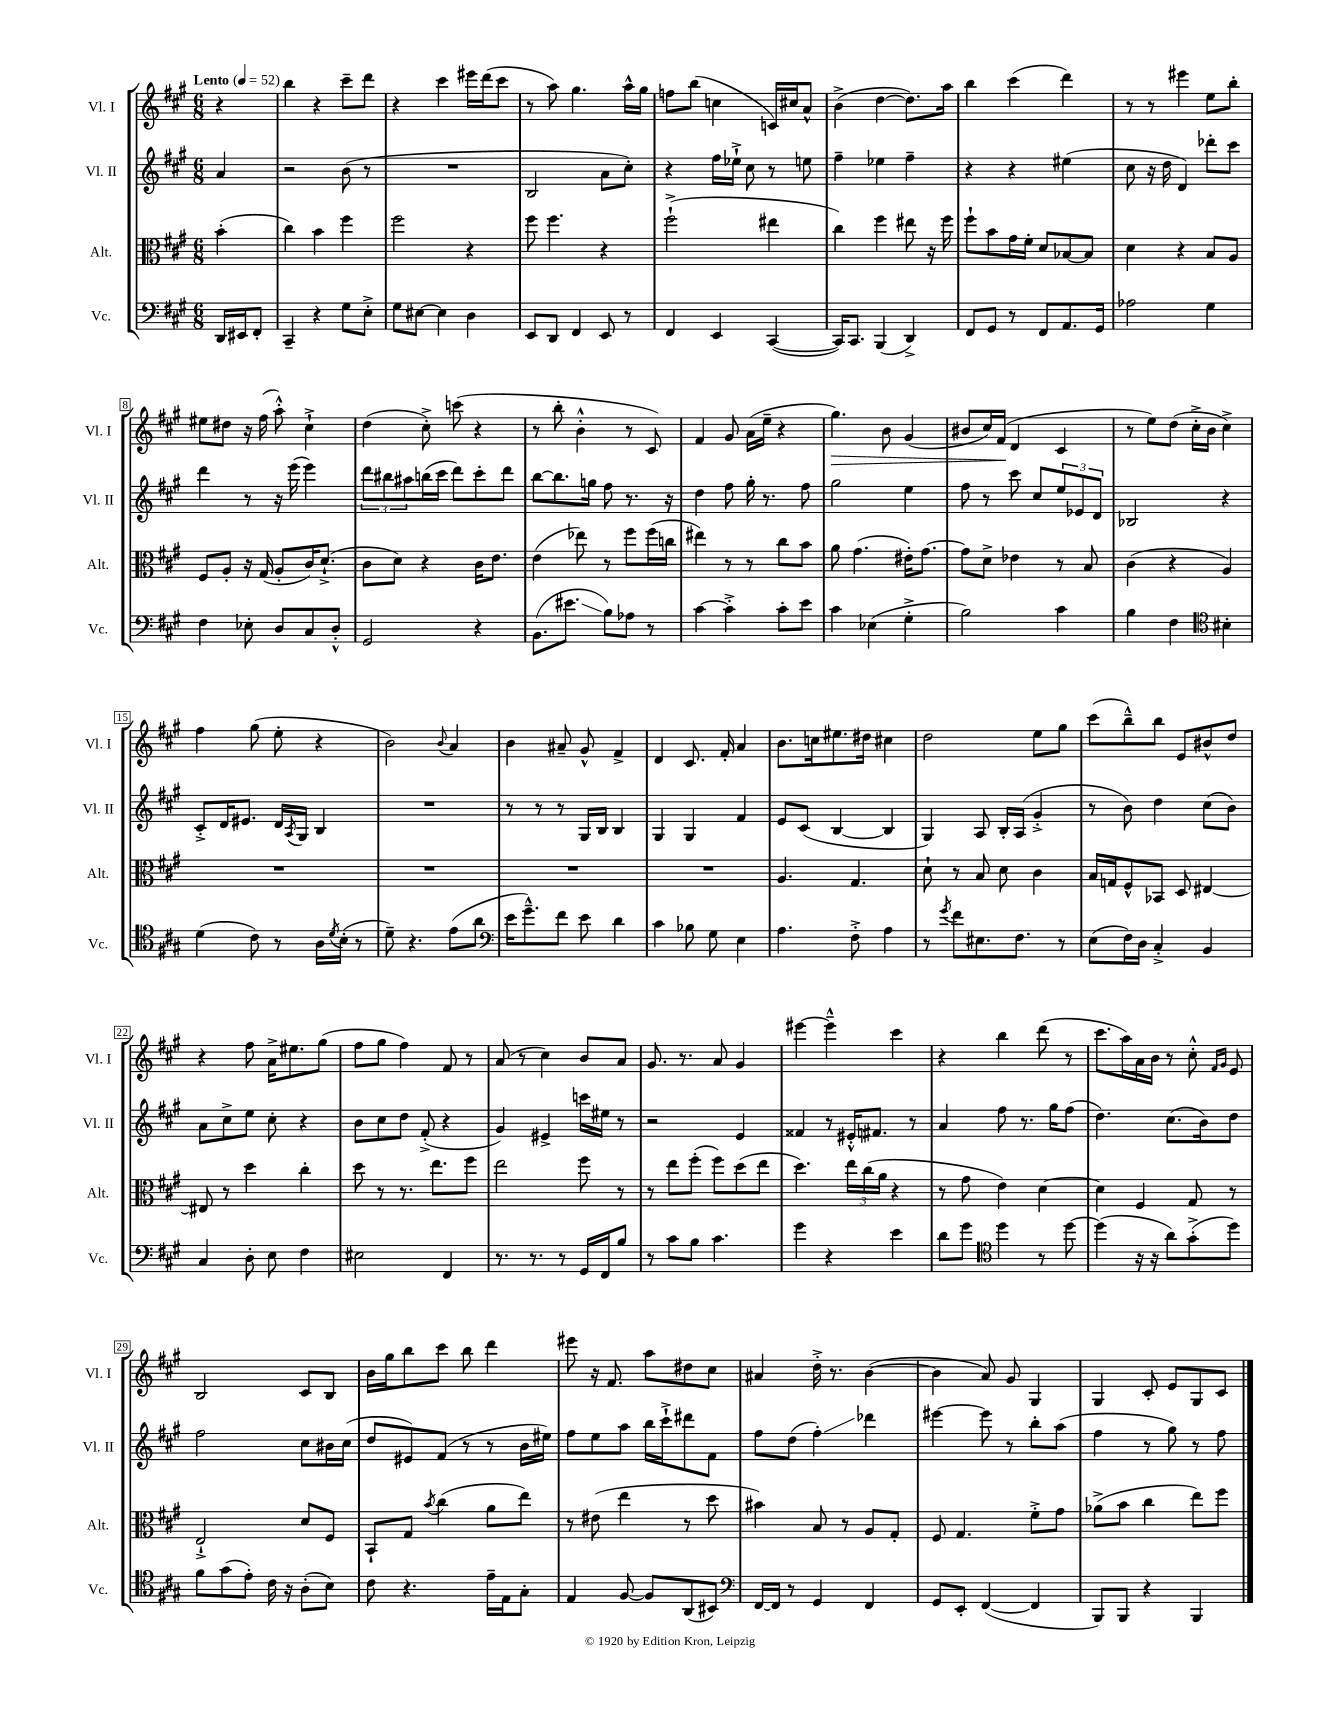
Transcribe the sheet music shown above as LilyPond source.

<<
\new StaffGroup <<
\new Staff = "s0" \with { instrumentName = "Vl. I" shortInstrumentName = "Vl. I" } {
    \clef treble \key a \major \numericTimeSignature \time 6/8 \partial 4 \tempo "Lento" 4 = 52
    r4 |
    b''4 r4 cis'''8-- d'''8 |
    r4 cis'''4 eis'''16 d'''16( cis'''8 |
    r8 a''8) gis''4. a''16-^ gis''16 |
    f''8 b''8( c''4 c'16) cis''16 a'8-^ |
    b'4->( d''4~ d''8.) a''16 |
    b''4 cis'''4( d'''4) |
    r8 r8 eis'''4 e''8 b''8-. |
    eis''8 dis''8 r16 fis''16( a''8-.-^) cis''4-!-> |
    d''4( cis''8-.->) c'''8( r4 |
    r8 b''8-. b'4-.-^ r8 cis'8) |
    fis'4 gis'8 a'16( e''16-- r4 |
    gis''4.\>) b'8 gis'4( |
    bis'8 cis''16) fis'16\!( d'4 cis'4 |
    r8 e''8) d''8( cis''16-.-> b'16 cis''4->) |
    fis''4 gis''8( e''8-. r4 |
    b'2) \appoggiatura { b'8 } a'4 |
    b'4 ais'8-- gis'8-^ fis'4-> |
    d'4 cis'8. fis'16-. a'4 |
    b'8. c''16 eis''8. dis''16 cis''4 |
    d''2 e''8 gis''8 |
    cis'''8( b''8---^) b''8 e'8 bis'8-^ d''8 |
    r4 fis''8 a'16-> eis''8. gis''8( |
    fis''8 gis''8 fis''4) fis'8 r8 |
    a'8( r8 cis''4) b'8 a'8 |
    gis'8. r8. a'8 gis'4 |
    eis'''4~ eis'''4---^ cis'''4 |
    r4 b''4 d'''8( r8 |
    cis'''8. a''16) a'16 b'16 r8 cis''8-.-^ \grace { fis'16 gis'16 } e'8 |
    b2 cis'8 b8 |
    b'16 gis''16 b''8 cis'''8 b''8 d'''4 |
    eis'''8 r16 fis'8. a''8 dis''8 cis''8 |
    ais'4 d''16-.-> r8. b'4~( |
    b'4 a'8) gis'8 gis4 |
    gis4 cis'8-. e'8 gis8 cis'8 \bar "|." |
}
\new Staff = "s1" \with { instrumentName = "Vl. II" shortInstrumentName = "Vl. II" } {
    \clef treble \key a \major \numericTimeSignature \time 6/8 \partial 4
    a'4 |
    r2 b'8( r8 |
    R2. |
    b2 a'8 cis''8-.) |
    r4 fis''16 ees''16-!-> cis''8 r8 e''8 |
    fis''4-- ees''4 fis''4-- |
    r4 r4 eis''4( |
    cis''8 r16 d''16 d'4) des'''8-. cis'''8 |
    d'''4 r8 r16 e'''16( e'''4) |
    \tuplet 3/2 { d'''8 bis''8 ais''8 } b''16( cis'''16 d'''8) cis'''8-. d'''8 |
    b''8~ b''8. g''16 fis''8 r8. r16 |
    d''4 fis''8 gis''16-. r8. fis''8 |
    gis''2 e''4 |
    fis''8 r8 cis'''8 cis''8 \tuplet 3/2 { e''8 ees'8 d'8 } |
    bes2 r4 |
    cis'8-.-> d'16 eis'8. d'16 \acciaccatura { a8 } gis16 b4 |
    R2. |
    r8 r8 r8 gis16 b16 b4 |
    gis4 gis4 fis'4 |
    e'8 cis'8( b4~ b4 |
    gis4) a8 b16-. a16( gis'4-.-> |
    r8 b'8) d''4 cis''8( b'8) |
    a'8 cis''8-> e''8 cis''8-. r4 |
    b'8 cis''8 d''8 fis'8-.->( r4 |
    gis'4) eis'4-> c'''16 eis''16 r8 |
    r2 e'4 |
    fisis'4 r8 eis'16-.-^ fis'8. r8 |
    a'4 fis''8 r8. gis''16 fis''8( |
    d''4.) cis''8.( b'16) d''8 |
    fis''2 cis''8 bis'16 cis''16( |
    d''8 eis'8) fis'8( r8 r8 b'16 eis''16) |
    fis''8 e''8 a''8 b''16 cis'''16-!-> dis'''8 fis'8 |
    fis''8 d''8( fis''4-.\glissando) des'''4 |
    eis'''4~ eis'''8 r8 b''8-. a''8( |
    fis''4 r8 gis''8) r8 fis''8 \bar "|." |
}
\new Staff = "s2" \with { instrumentName = "Alt." shortInstrumentName = "Alt." } {
    \clef alto \key a \major \numericTimeSignature \time 6/8 \partial 4
    b'4-.( |
    cis''4) b'4 fis''4 |
    fis''2 r4 |
    fis''8 fis''4. r4 |
    fis''2-!->( eis''4 |
    cis''4) fis''4 eis''8 r16 fis''16 |
    fis''8-! b'8 gis'16 fis'16-. d'8 bes8~ bes8 |
    d'4 r4 b8 a8 |
    fis8 a8-. r16 gis16( a8-. cis'16) d'8.-!->( |
    cis'8 d'8) r4 cis'16 e'8. |
    e'4( ees''8) r8 fis''8 fis''16( c''16 |
    eis''4) r8 r8 cis''8 b'8 |
    a'8 gis'4.( eis'16-.) gis'8.~ |
    gis'8 d'8-> ees'4 r8 b8 |
    cis'4( r4 a4) |
    R2. |
    R2. |
    R2. |
    R2. |
    a4. gis4. |
    d'8-! r8 b8 d'8 cis'4 |
    b16 g16 fis8-^ bes,8 d8 eis4~ |
    eis8 r8 d''4 cis''4-. |
    d''8 r8 r8. e''8. fis''8 |
    e''2 fis''8 r8 |
    r8 e''8 fis''8-.( fis''8) d''8( e''8 |
    d''4.) \tuplet 3/2 { e''16 cis''16( a'16 } r4 |
    r8 gis'8 e'4) d'4~ |
    d'4 fis4 gis8 r8 |
    e2-!-> d'8 fis8 |
    b,8-! gis8 \acciaccatura { b'8 } cis''4( a'8 e''8) |
    r8 eis'8( e''4 r8 d''8 |
    bis'4) b8 r8 a8 gis8-. |
    fis8 gis4. fis'8-.-> gis'8 |
    aes'8->( b'8 cis''4 e''8) fis''8 \bar "|." |
}
\new Staff = "s3" \with { instrumentName = "Vc." shortInstrumentName = "Vc." } {
    \clef bass \key a \major \numericTimeSignature \time 6/8 \partial 4
    d,16 eis,16 fis,8-. |
    cis,4-- r4 gis8 e8-.-> |
    gis8 eis8~ eis4 d4 |
    e,8 d,8 fis,4 e,8 r8 |
    fis,4 e,4 cis,4~( |
    cis,16) cis,8. b,,4( d,4->) |
    fis,8 gis,8 r8 fis,8 a,8. gis,16 |
    aes2 gis4 |
    fis4 ees8-. d8 cis8 d8-.-^ |
    gis,2 r4 |
    b,8.( eis'8.\glissando b8) aes8 r8 |
    cis'4~ cis'4-.-> cis'8-. e'8 |
    cis'4 ees4( gis4-.-> |
    b2) cis'4 |
    b4 fis4 \clef tenor bis4-. |
    d'4( cis'8) r8 a16 \acciaccatura { d'8 } b16-.( r8 |
    d'8--) r4. e'8( a'8 |
    \clef bass e'16 gis'8.---^) fis'8 e'8 d'4 |
    cis'4 bes8 gis8 e4 |
    a4. fis8-.-> a4 |
    r8 \acciaccatura { gis'8 } fis'8 eis8. fis8. r8 |
    e8( fis16) d16 cis4-.-> b,4 |
    cis4 d8-. e8 fis4 |
    eis2 fis,4 |
    r8. r8. r8 gis,16 fis,16 b8 |
    r8 cis'8 b8 cis'4. |
    gis'4 r4 e'4 |
    d'8 gis'8 \clef tenor d''4 r8 d''8~ |
    d''4( r16 r16 a'8) gis'8-.->( d''8) |
    fis'8 gis'8( e'8-.) cis'16 r16 a8-.( b8) |
    cis'8 r4. e'16-- e16 gis8-. |
    e4 fis8~ fis8 a,8( bis,8) |
    \clef bass fis,16~ fis,16 r8 gis,4 fis,4 |
    gis,8 e,8-. fis,4~( fis,4 |
    b,,8) b,,8 r4 b,,4 \bar "|." |
}
>>
>>
\layout { \context { \Score \override BarNumber.stencil = #(make-stencil-boxer 0.1 0.3 ly:text-interface::print) } }
